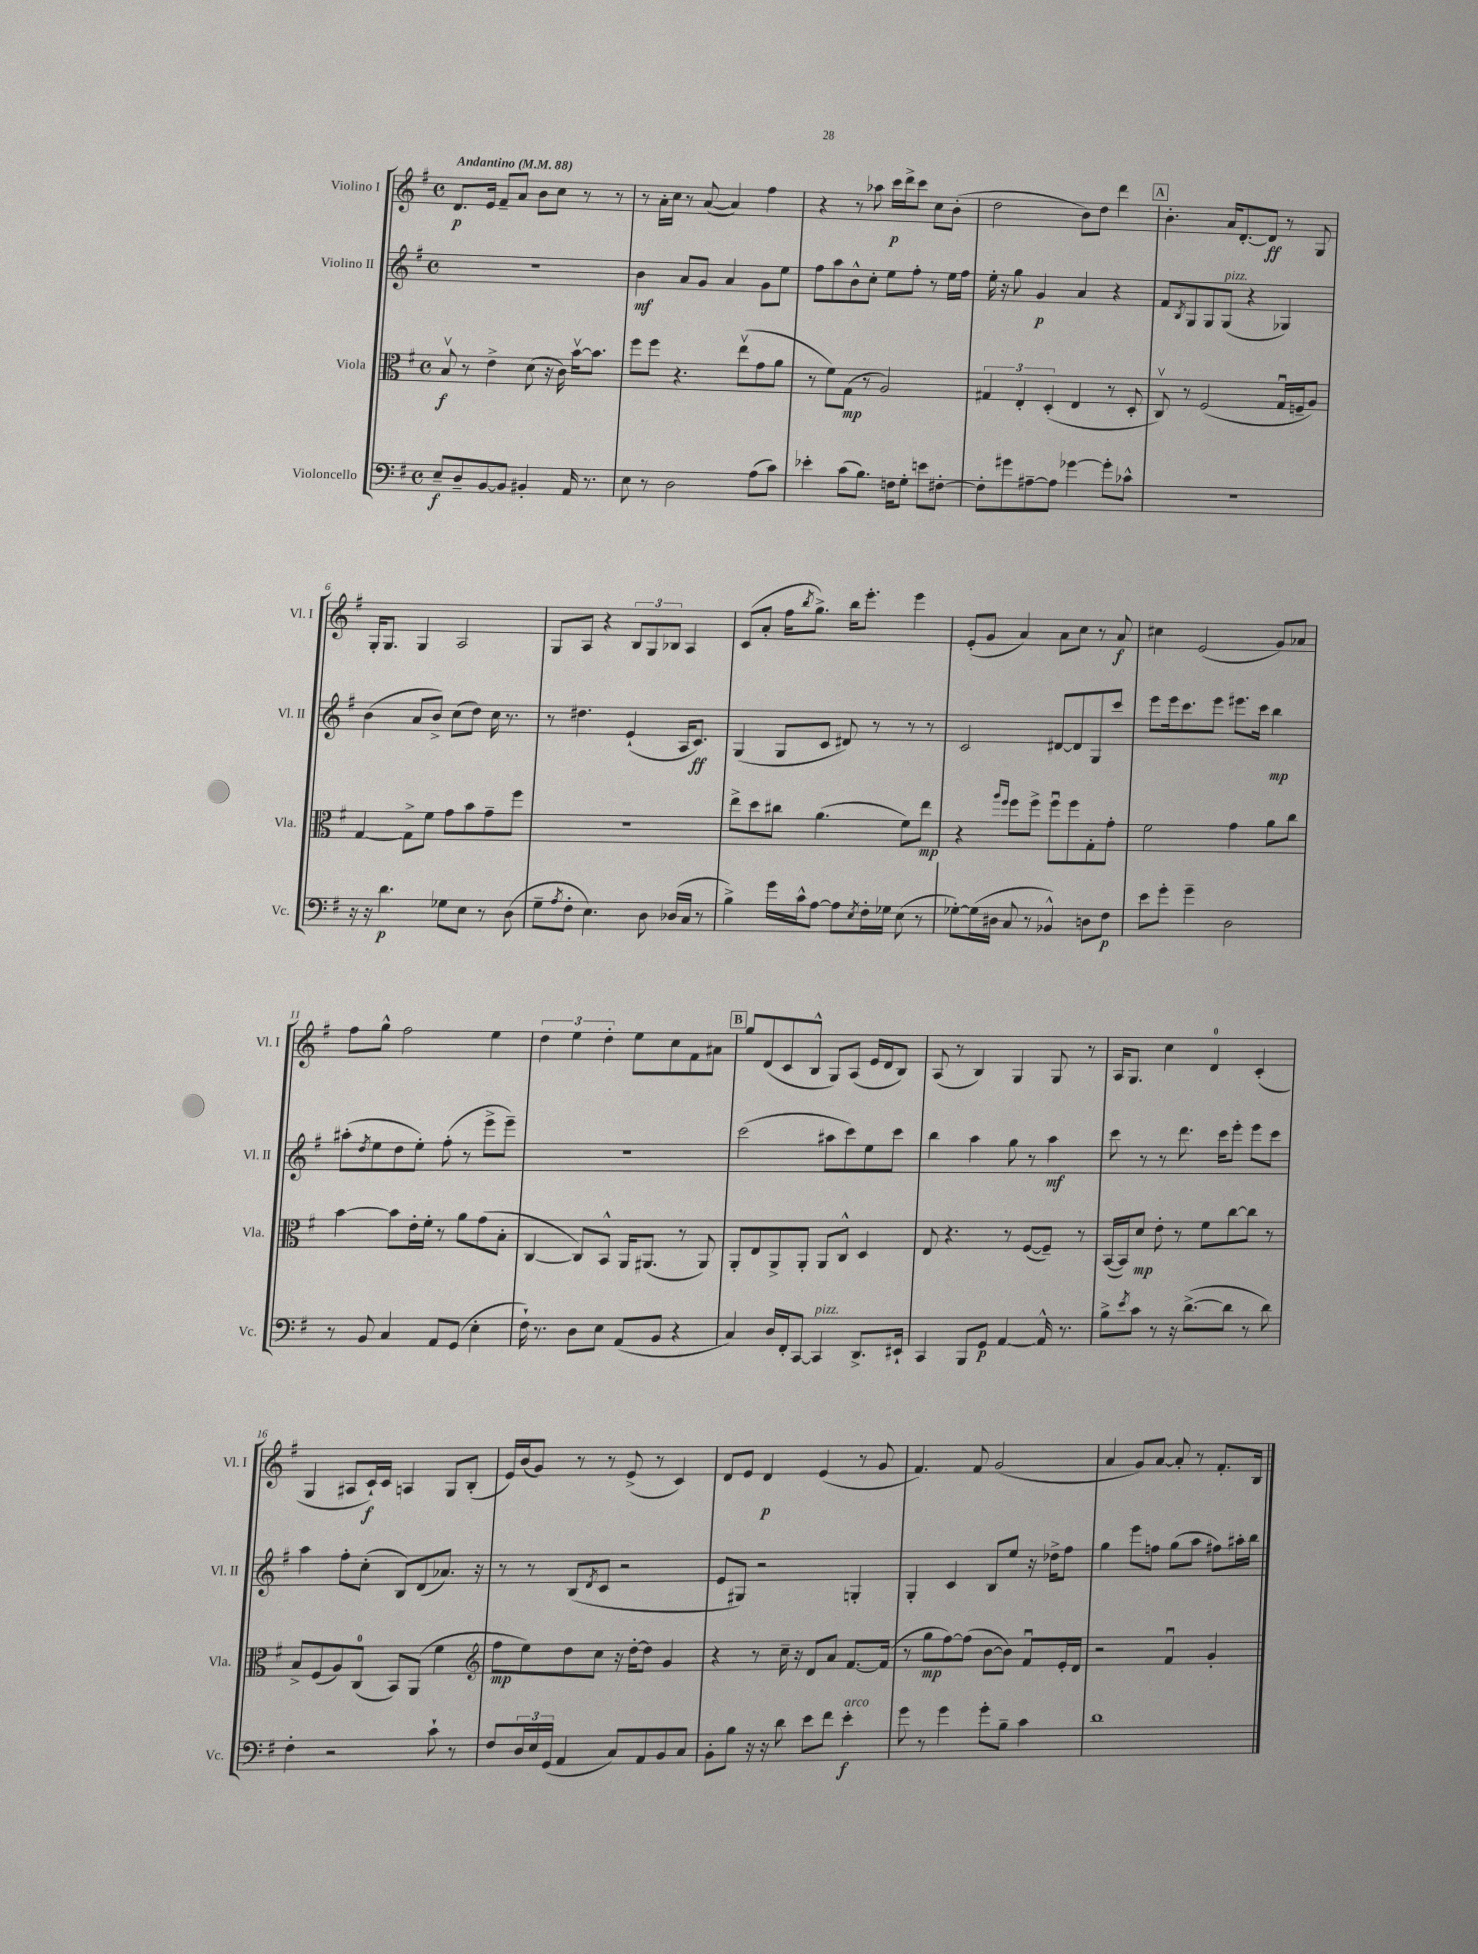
<<
\new StaffGroup <<
\new Staff = "s0" \with { instrumentName = "Violino I" shortInstrumentName = "Vl. I" } {
    \clef treble \key g \major \defaultTimeSignature \time 4/4 \tempo "Andantino" 4 = 88
    d'8.\p e'16 fis'8-- a'8 b'8 c''8 r8 r8 |
    r8 a'16-. c''16 r8 a'8~( a'4) fis''4 |
    r4 r8 aes''8 c'''16\p d'''16-> c'''8 c''8 b'8-.( |
    d''2 b'8) d''8 d'''4 |
    \mark \markup { \box "A" } b'4.-. a'16 d'8.~-. d'8\ff r8 g8 |
    g16-. g8. g4 a2 |
    g8 a8 r4 \tuplet 3/2 { b8 g8 bes8 } a4 |
    c'8( a'8-. fis''16 \acciaccatura { b''8 } g''8.->) b''16 e'''8.-. e'''4 |
    e'8-.( g'8 a'4) a'8 c''8 r8 a'8\f |
    cis''4 e'2( g'8) aes'8 |
    fis''8 g''8-^ fis''2 e''4 |
    \tuplet 3/2 { d''4 e''4 d''4-. } e''8 c''8 fis'8 ais'8 |
    \mark \markup { \box "B" } g''8 d'8( c'8 b8-^ g8) a8( e'16 d'16 b8) |
    a8( r8 b4) g4 g8 r8 |
    a16 g8. c''4 d'4-0 c'4-.( |
    g4 ais8 c'16-!\f) c'16 a4 g8 b8-.( |
    e'16) b'16( g'8) r8 r8 e'8->( r8 c'4) |
    d'8 e'8 d'4\p e'4( r8 g'8 |
    fis'4.) fis'8 g'2( |
    a'4 g'8) a'8~ a'8-. r8 fis'8.-. b16 \bar "|." |
}
\new Staff = "s1" \with { instrumentName = "Violino II" shortInstrumentName = "Vl. II" } {
    \clef treble \key g \major \defaultTimeSignature \time 4/4
    R1 |
    b'4\mf a'8 g'8 a'4 g'8 e''8 |
    fis''8 a''8 b'8-^ c''8-. e''8 fis''8-. r8 e''16 fis''16 |
    e''16-. r16 g''8 g'4\p a'4 r4 |
    \mark \markup { \box "A" } fis'8 \acciaccatura { b8 } g8 g8 g8^\markup { \italic "pizz." }( r4 ges4) |
    b'4( a'8 b'8->) c''8( d''8) c''16 r8. |
    r8 dis''4. e'4-!( a16 c'8.\ff) |
    g4( g8 c'8 dis'8) r8 r8 r8 |
    c'2 dis'8~ dis'8 g8 c'''8 |
    e'''8 e'''16 c'''8. e'''8 eis'''8. c'''16 b''4\mp |
    ais''8-.( \acciaccatura { d''8 } e''8 d''8 e''8-.) fis''8-.( r8 e'''8-> e'''8--) |
    R1 |
    \mark \markup { \box "B" } c'''2( ais''8 c'''8) e''8 c'''8 |
    b''4 a''4 g''8 r8 a''4\mf |
    c'''8 r8 r8 d'''8. c'''16 e'''8-. e'''8 c'''8 |
    a''4 fis''8-. c''8-.( b8) d'8( aes'8.) r16 |
    r8 r8 b8( \acciaccatura { d'8 } c'8 r2 |
    e'8 gis8) r2 g4-. |
    g4-. c'4 b8 e''8 r16 des''16-> fis''8 |
    g''4 e'''8 f''8 g''8( a''8 fis''8) ais''16-. b''16 \bar "|." |
}
\new Staff = "s2" \with { instrumentName = "Viola" shortInstrumentName = "Vla." } {
    \clef alto \key g \major \defaultTimeSignature \time 4/4
    b8\upbow\f r8 e'4-> d'8( r16 c'16) b'16~\upbow b'8. |
    fis''8 fis''8 r4. e''8\upbow( g'8 a'8 |
    r8 fis'8) g8\mp( r8 a2) |
    \tuplet 3/2 { gis4 e4-. d4-.( } e4 r8 d8-. |
    \mark \markup { \box "A" } c8\upbow) r8 fis2( g16\downbow f16-- a8) |
    g4~ g8-> fis'8 g'8 b'8 g'8-- fis''8 |
    R1 |
    e''8-> d''8 cis''8 a'4.( fis'8) e''8\mp |
    r4 \grace { a''16 fis''16 } fis''8 fis''8-> fis''8\downbow fis''8 g8-. g'8-. |
    fis'2 g'4 a'8 c''8 |
    b'4~ b'8 e'16-. fis'16-. r8 a'8 g'8( b8-. |
    c4~ c8) b,8-^ a,16 ais,8.( r8 ais,8) |
    \mark \markup { \box "B" } a,8-. e8 a,8-> a,8-. a,8 c8-^ d4 |
    e8 r4. r8 fis8~( fis8--) r8 |
    b,16~( b,16) d'8\mp e'8-. r8 fis'8 c''8~ c''8 r8 |
    b8-> fis8( a8) c8-0( b,8) a,8( fis'4 |
    \clef treble fis''8\mp e''8) d''8 c''8 r16 d''16~-. d''8 g'4 |
    r4 r8 c''16-- r16 d'8 a'8 fis'8.~ fis'16( |
    r8 g''8\mp fis''8~) fis''8( b'8~ b'8) fis'8\downbow e'16-. d'16 |
    r2 fis'4\downbow g'4-. \bar "|." |
}
\new Staff = "s3" \with { instrumentName = "Violoncello" shortInstrumentName = "Vc." } {
    \clef bass \key g \major \defaultTimeSignature \time 4/4
    e8--\f d8-- b,8~ b,8 bis,4-. a,16 r8. |
    e8 r8 d2 a8( c'8) |
    ees'4-. c'8( b8.) f16 g8-. e'8 fis8~-. |
    fis8-. gis'8 ais8~-- ais8 ges'4~ ges'8-. ces'8-^ |
    \mark \markup { \box "A" } R1 |
    r16 r16 d'4.\p ges8 e8 r8 d8( |
    g8-- \acciaccatura { a8 } fis8-. e4.) d8 des16( c16 r8 |
    b4->) g'16 c'16-^ a8~ a8 \acciaccatura { e8 } fis16-. ges16 e8( r8 |
    ges8~-.) ges16( dis16 c8 r8 bes,4-^) d8 fis8\p |
    e'8 g'8-. g'4-- d2 |
    r8 b,8 c4 a,8 g,8( e4-. |
    fis16-!) r8. d8 e8 a,8( b,8 r4 |
    \mark \markup { \box "B" } c4) d16 fis,16-. c,8~ c,4^\markup { \italic "pizz." } d,8.-> eis,16-! |
    c,4 b,,8 g,8\p a,4~ a,16-^ r8. |
    b8-> \acciaccatura { e'8 } c'8 r8 r16 d'8.~->( d'8 r8 d'8) |
    fis4-. r2 c'8-! r8 |
    fis8 \tuplet 3/2 { d16 e16 g,16( } a,4 c8) a,8 b,8 c8 |
    b,8-. b8 r16 r16 d'8 e'8 fis'8 e'4-.\f^\markup { \italic "arco" } |
    g'8 r8 g'4 g'8-. b8-- c'4 |
    d'1 \bar "|." |
}
>>
>>
